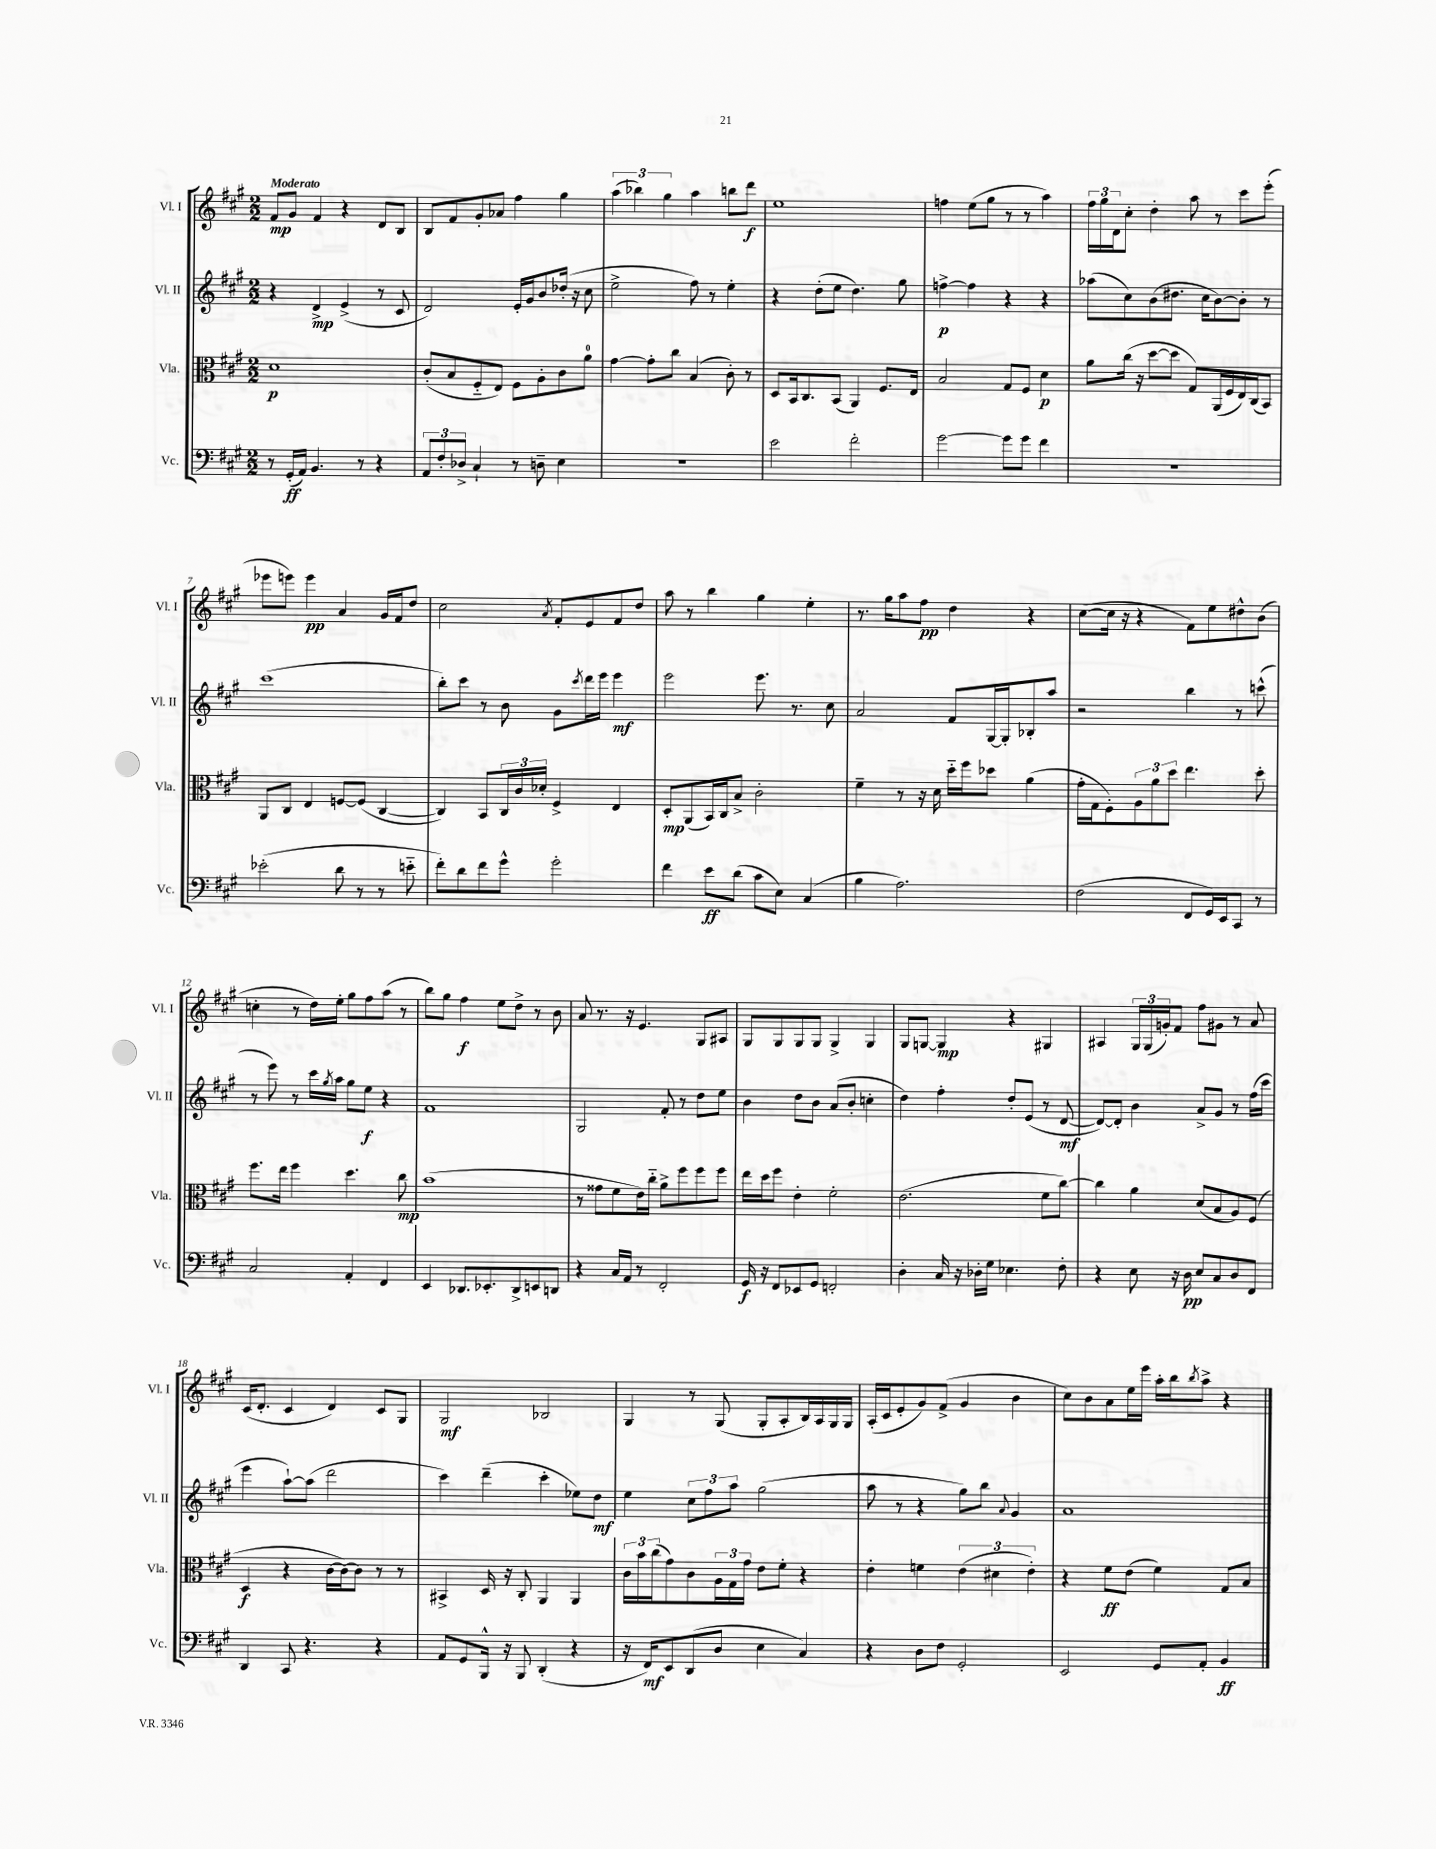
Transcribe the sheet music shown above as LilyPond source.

<<
\new StaffGroup <<
\new Staff = "s0" \with { instrumentName = "Vl. I" shortInstrumentName = "Vl. I" } {
    \clef treble \key a \major \numericTimeSignature \time 2/2 \tempo "Moderato"
    fis'8\mp gis'8 fis'4 r4 d'8 b8 |
    b8 fis'8 gis'8-. aes'8 fis''4 gis''4 |
    \tuplet 3/2 { a''4( bes''4) gis''4 } a''4 b''8 d'''8\f |
    e''1 |
    f''4 e''8( gis''8 r8 r8 a''4) |
    \tuplet 3/2 { fis''16 gis''16 d'16 } cis''8-. d''4-. a''8 r8 cis'''8 e'''8-.( |
    ees'''8 e'''8) e'''4\pp a'4 gis'16 fis'16 d''8 |
    cis''2 \acciaccatura { a'8 } fis'8-. e'8 fis'8 d''8 |
    a''8 r8 b''4 gis''4 e''4-. |
    r8. gis''16 a''8 fis''8\pp d''4 r4 |
    cis''8~( cis''16 r16 r4 fis'8) e''8 dis''8-^ b'8( |
    c''4-. r8 d''16) e''16-. gis''8 fis''8 a''8( r8 |
    b''8) gis''8 fis''4\f e''8 d''8-> r8 b'8 |
    a'8 r8. r16 e'4. gis8 ais8 |
    gis8 gis8 gis8 gis8 gis4-> gis4 |
    gis8 g8~ g4\mp r4 gis4 |
    ais4 \tuplet 3/2 { gis16 gis16( g'16-.) } fis'8 fis''8 gis'8 r8 a'8 |
    cis'16( d'8.-. cis'4 d'4) cis'8 gis8 |
    gis2\mf bes2 |
    gis4 r8 gis8( gis8-. a8-. b16) a16 gis16 gis16 |
    a16-.( cis'16 e'8-. gis'8) fis'8->( gis'4 b'4 |
    cis''8) b'8 a'8 e''16 e'''16 a''16-. b''16 \acciaccatura { b''8 } a''8-> r4 \bar "|." |
}
\new Staff = "s1" \with { instrumentName = "Vl. II" shortInstrumentName = "Vl. II" } {
    \clef treble \key a \major \numericTimeSignature \time 2/2
    r4 d'4->\mp e'4->( r8 cis'8 |
    d'2) e'16-. gis'16 b'8 des''16-.( r16 cis''8 |
    e''2-> fis''8) r8 e''4-. |
    r4 d''8-.( e''8 d''4.) gis''8 |
    f''4~->\p f''4 r4 r4 |
    aes''8( cis''8) b'8( dis''8. cis''16 b'8~) b'8-. r8 |
    cis'''1( |
    b''8-.) cis'''8 r8 b'8 gis'8 \acciaccatura { cis'''8 } d'''16 e'''16 e'''4\mf |
    e'''2 e'''8. r8. cis''8 |
    a'2 fis'8 gis16~ gis16-. bes8-. a''8 |
    r2 b''4 r8 c'''8-^( |
    r8 e'''8) r8 cis'''16 \acciaccatura { gis''8 } a''16 gis''8 e''8\f r4 |
    fis'1 |
    gis2 fis'8-. r8 d''8 e''8 |
    b'4 d''8 b'8 a'8( b'8-. c''4-. |
    d''4) fis''4-. d''8-. e'8( r8 d'8~\mf |
    d'8~) d'8-. b'4 a'8-> gis'8 r8 fis''16( cis'''16 |
    e'''4 a''8~-!) a''8( d'''2 |
    cis'''4) d'''4--( cis'''4-. ees''8) d''8\mf |
    e''4 \tuplet 3/2 { cis''8 fis''8 a''8 } gis''2( |
    a''8 r8 r4 gis''8) b''8 \appoggiatura { a'8 } gis'4 |
    a'1 \bar "|." |
}
\new Staff = "s2" \with { instrumentName = "Vla." shortInstrumentName = "Vla." } {
    \clef alto \key a \major \numericTimeSignature \time 2/2
    d'1\p |
    cis'8-.( b8 fis8-_ e8) fis8 a8-. cis'8 a'8-0 |
    gis'4~ gis'8-. cis''8 b4( cis'8-.) r8 |
    d8 b,16 cis8. b,8( a,4) fis8. e16 |
    b2 gis8 fis8 d'4\p |
    a'8 cis''16( r16 d''8~ d''8 gis8) a,16( fis16 e16) cis16( b,8) |
    a,8 cis8 e4 f8~ f8( cis4~ |
    cis4) b,8 \tuplet 3/2 { cis16 cis'16 des'16-. } fis4-> e4 |
    d8-.\mp a,8( b,16) cis16 b8-> cis'2-. |
    fis'4-- r8 r16 d'16 d''16-_ fis''16 des''8 a'4( |
    gis'16-. gis16 fis8-.) \tuplet 3/2 { a8 a'8 d''8 } e''4. d''8-. |
    fis''8. e''16 fis''4 d''4. cis''8\mp |
    b'1( |
    r8 gisis'8 fis'8 e'16) cis''16-_ a'8-> fis''8 fis''8 fis''8 |
    e''16 d''16 fis''8 e'4-. fis'2-. |
    e'2.( fis'8 cis''8~) |
    cis''4 a'4 d'8( b8 a8) fis8( |
    d4\f r4 cis'16~ cis'16~) cis'8 r8 r8 |
    bis,4-> d16 r16 cis8-. a,4 a,4 |
    \tuplet 3/2 { cis'16 b'16 cis''16( } gis'8) cis'8 \tuplet 3/2 { a16 gis16 gis'16 } e'8 fis'8-. r4 |
    e'4-. f'4 \tuplet 3/2 { e'4( dis'4 e'4-.) } |
    r4 fis'8\ff e'8( fis'4) gis8 b8 \bar "|." |
}
\new Staff = "s3" \with { instrumentName = "Vc." shortInstrumentName = "Vc." } {
    \clef bass \key a \major \numericTimeSignature \time 2/2
    r8 gis,16-.\ff( a,16) b,4. r8 r4 |
    \tuplet 3/2 { a,8 fis8-. des8-> } cis4-! r8 d8-- e4 |
    r1 |
    e'2 fis'2-. |
    gis'2~ gis'8 gis'8 fis'4 |
    r1 |
    ees'2-.( d'8 r8 r8 e'8-_ |
    fis'8-.) d'8 fis'8 gis'8-^ gis'2-. |
    fis'4 e'8\ff d'8( cis'8 e8) cis4( |
    b4 a2.) |
    fis2( fis,8 gis,16) e,16 cis,8 r8 |
    cis2 a,4-. fis,4 |
    e,4 des,8. ees,8.-. des,8-> e,8 d,8 |
    r4 cis16 a,16 r8 fis,2-. |
    gis,16\f r16 fis,8 ees,8 gis,8 f,2-. |
    d4-. cis16 r16 des16-. gis16 ees4. fis8-. |
    r4 e8 r16 d16\pp e8 cis8 d8 fis,8 |
    d,4 cis,8 r4. r4 |
    a,8 gis,8 b,,16-^ r16 b,,8 d,4-.( r4 |
    r16 fis,16\mf) e,8 d,8( d8 e4 cis4) |
    r4 d8 fis8 gis,2-. |
    e,2 gis,8 a,8-. b,4\ff \bar "|." |
}
>>
>>
